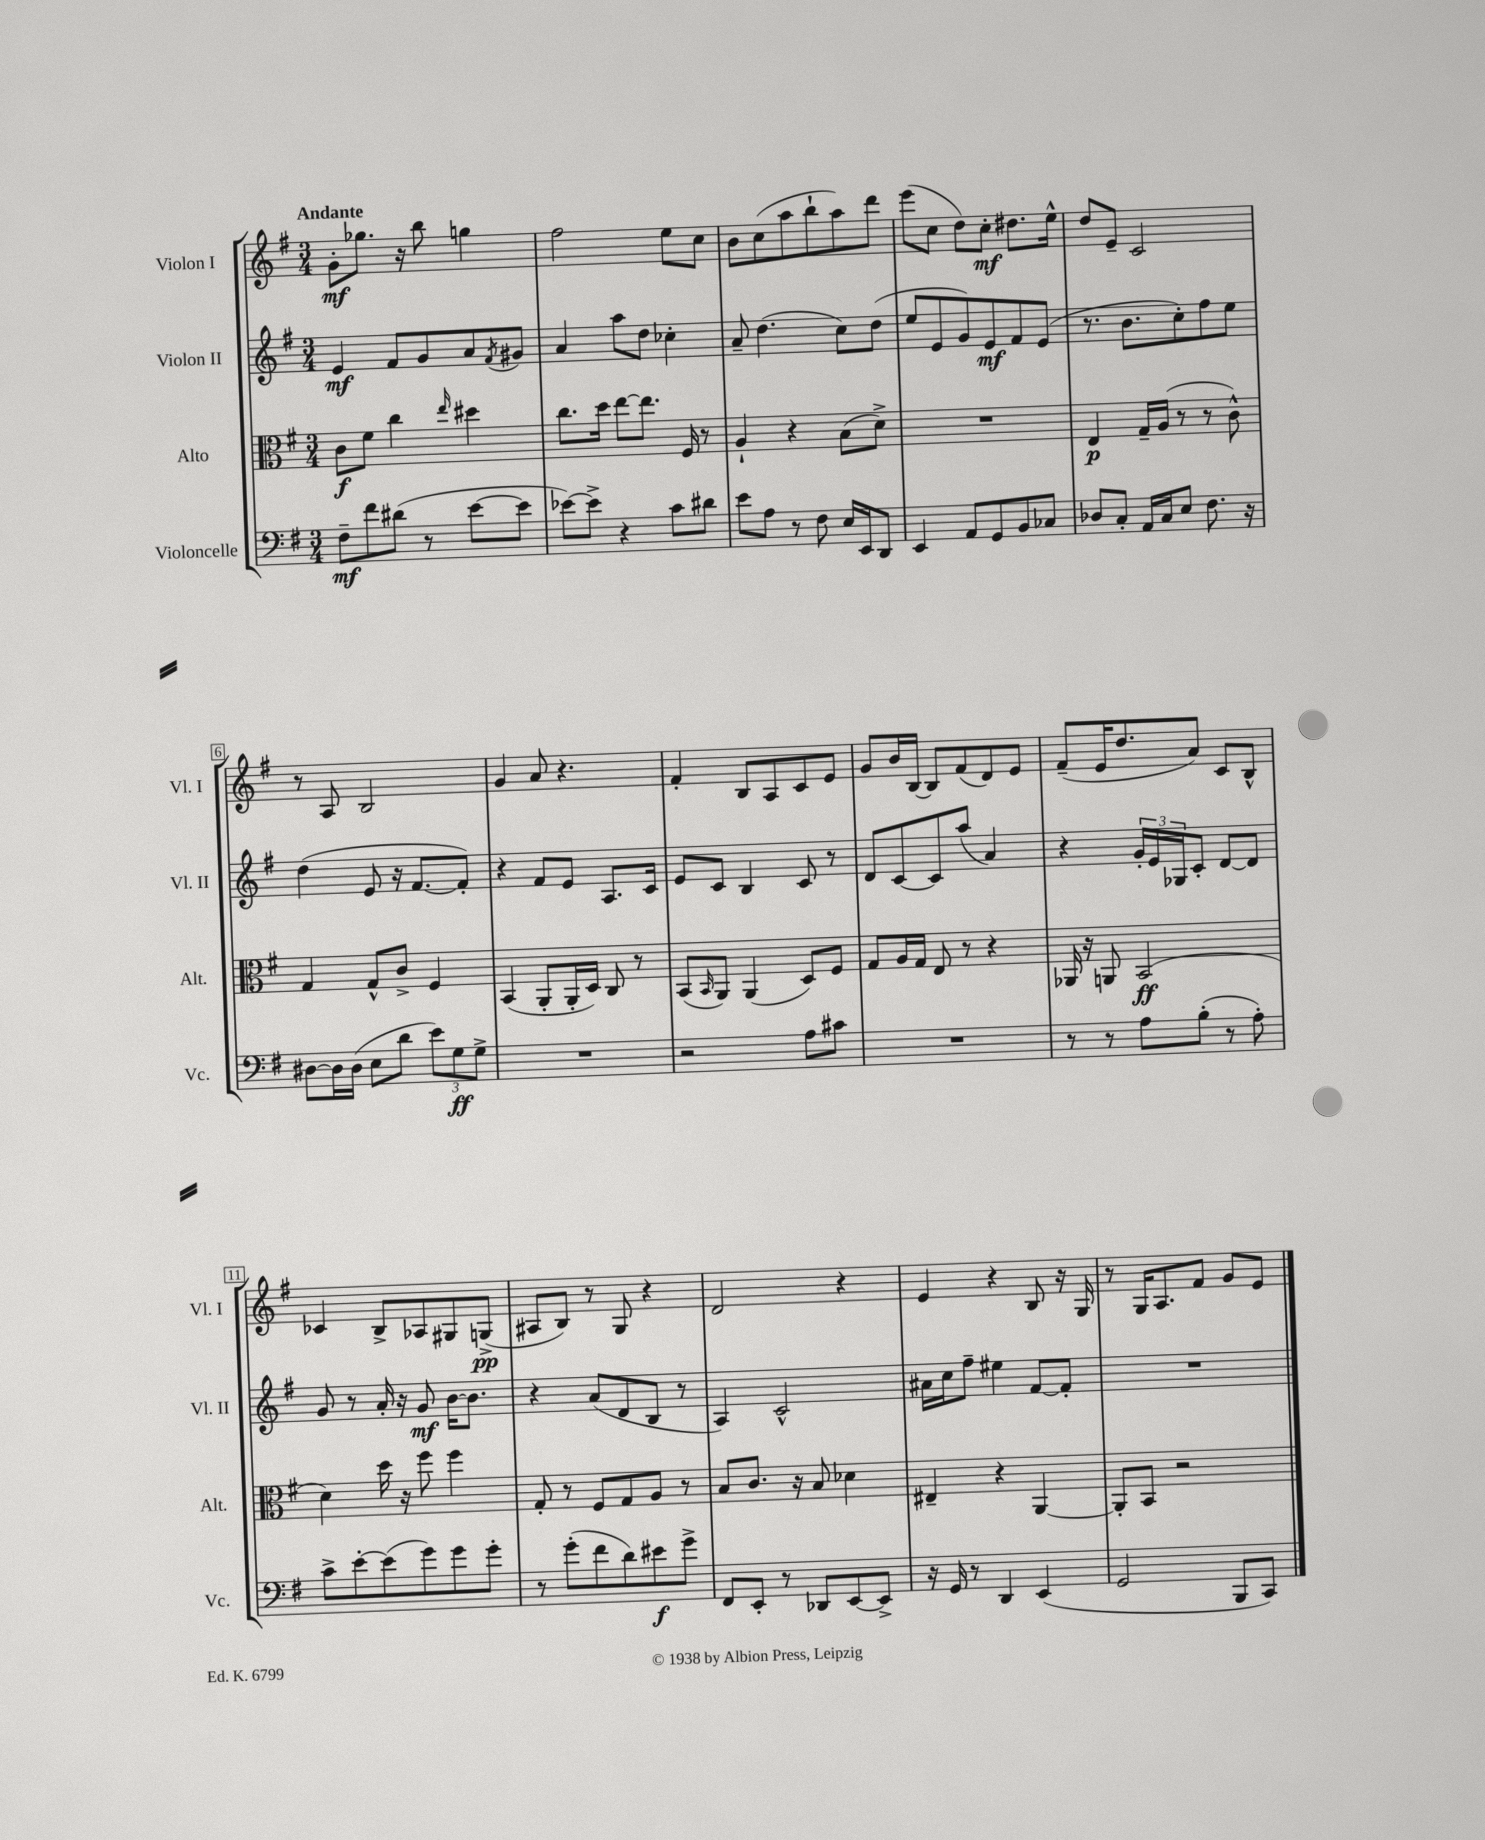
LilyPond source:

<<
\new StaffGroup <<
\new Staff = "s0" \with { instrumentName = "Violon I" shortInstrumentName = "Vl. I" } {
    \clef treble \key g \major \numericTimeSignature \time 3/4 \tempo "Andante"
    g'8-.\mf ges''8. r16 b''8 g''4 |
    fis''2 e''8 c''8 |
    b'8 c''8( a''8 b''8-! a''8) d'''8 |
    e'''8( c''8 d''8) c''8-.\mf dis''8. e''16-^ |
    d''8 e'8-- c'2 |
    r8 a8 b2 |
    g'4 a'8 r4. |
    fis'4-. b8 a8 c'8 e'8 |
    g'8 b'16 b16~ b8 fis'8( d'8) e'8 |
    fis'8--( e'16 d''8. a'8) c'8 b8-^ |
    ces'4 b8-> aes8 gis8 g8->\pp( |
    ais8 b8) r8 g8 r4 |
    d'2 r4 |
    e'4 r4 b8 r16 g16 |
    r8 g16 a8. fis'8 g'8 e'8 \bar "|." |
}
\new Staff = "s1" \with { instrumentName = "Violon II" shortInstrumentName = "Vl. II" } {
    \clef treble \key g \major \numericTimeSignature \time 3/4
    e'4\mf fis'8 g'8 a'8 \acciaccatura { fis'8 } gis'8 |
    a'4 a''8 d''8 ces''4-. |
    a'8-- d''4.( c''8) d''8( |
    e''8 e'8 g'8) e'8\mf fis'8 e'8( |
    r8. b'8. c''8-.) fis''8 e''8 |
    d''4( e'8 r16 fis'8.~ fis'8-.) |
    r4 fis'8 e'8 a8. c'16 |
    e'8 c'8 b4 c'8 r8 |
    d'8 c'8~ c'8 a''8( a'4) |
    r4 \tuplet 3/2 { g'16-. e'16 ges16 } c'8-. d'8~ d'8 |
    g'8 r8 a'16-. r16 g'8\mf b'16~ b'8. |
    r4 a'8( d'8 b8 r8 |
    a4) c'2-^ |
    ais'16 c''16 fis''8-- eis''4 fis'8~ fis'8-. |
    R2. \bar "|." |
}
\new Staff = "s2" \with { instrumentName = "Alto" shortInstrumentName = "Alt." } {
    \clef alto \key g \major \numericTimeSignature \time 3/4
    c'8\f fis'8 c''4 \grace { e''16 } dis''4 |
    c''8. d''16 e''8~ e''8. fis16 r8 |
    a4-! r4 b8( d'8->) |
    R2. |
    e4\p g16-- a16( r8 r8 c'8-^) |
    g4 g8-^ c'8-> fis4 |
    b,4( a,8-. a,16-. d16) c8 r8 |
    b,8( \grace { b,16 } a,8) a,4( d8) fis8 |
    g8 a16 g16 e8 r8 r4 |
    aes,16 r16 a,8 b,2\ff( |
    d'4) d''16 r16 fis''8 fis''4 |
    g8-. r8 fis8 g8 a8 r8 |
    b8 c'8. r16 b8 des'4 |
    eis4-- r4 a,4~ |
    a,8-. b,8 r2 \bar "|." |
}
\new Staff = "s3" \with { instrumentName = "Violoncelle" shortInstrumentName = "Vc." } {
    \clef bass \key g \major \numericTimeSignature \time 3/4
    fis8--\mf fis'8 dis'8( r8 e'8~ e'8 |
    ees'8~) ees'8-> r4 c'8 dis'8 |
    e'8 a8 r8 fis8 e16 e,16 d,8 |
    e,4 a,8 g,8 b,8 ces8 |
    des8 c8-. a,16 c16 e8 fis8. r16 |
    dis8~ dis16 dis16( e8 d'8 \tuplet 3/2 { e'8) g8\ff g8-> } |
    R2. |
    r2 a8 cis'8 |
    R2. |
    r8 r8 a8 b8-.( r8 a8-.) |
    c'8-> e'8~-. e'8( g'8) g'8 g'8-. |
    r8 g'8-.( fis'8 d'8) eis'8\f g'8-> |
    fis,8 e,8-. r8 des,8 e,8~ e,8-> |
    r16 g,16 r8 d,4 e,4( |
    g,2 b,,8 c,8) \bar "|." |
}
>>
>>
\layout { \context { \Score \override BarNumber.stencil = #(make-stencil-boxer 0.1 0.3 ly:text-interface::print) } }
